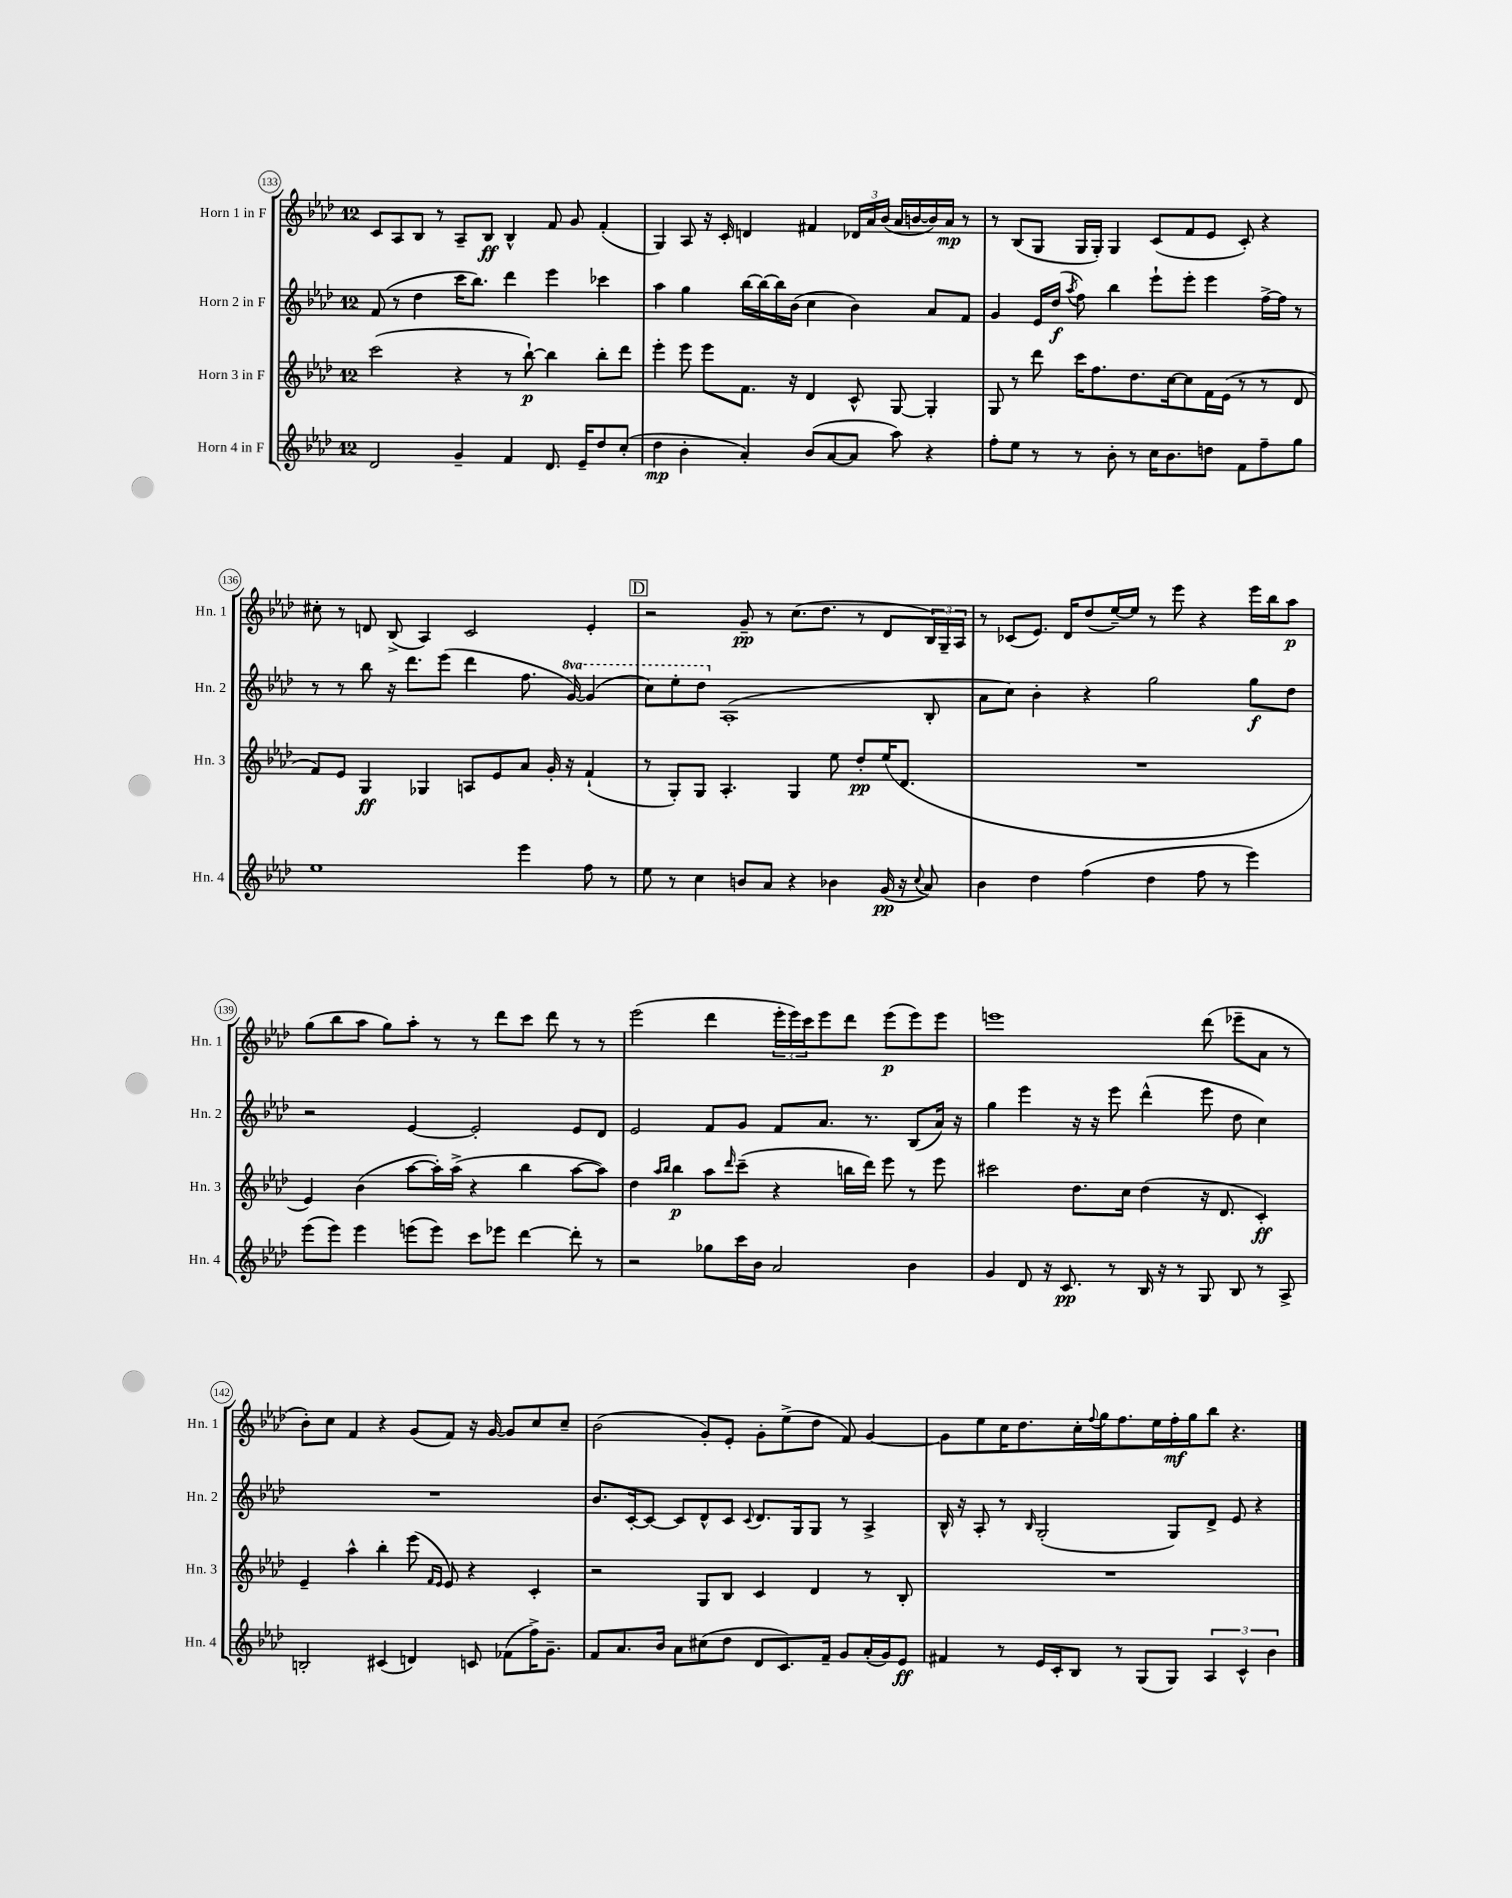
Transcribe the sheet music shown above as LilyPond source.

<<
\new StaffGroup <<
\new Staff = "s0" \with { instrumentName = "Horn 1 in F" shortInstrumentName = "Hn. 1" } {
    \clef treble \key aes \major \once \override Staff.TimeSignature.style = #'single-digit \time 12/8
    c'8 aes8 bes8 r8 aes8-- bes8\ff bes4-^ f'8 g'8 f'4-.( |
    g4) aes8 r16 c'16-. d'4 fis'4 \tuplet 3/2 { des'16 aes'16 bes'16( } aes'16 b'16~ b'16) aes'16\mp r8 |
    r8 bes8( g8 g16 g16-.) g4 c'8( f'8 ees'8 c'8-.) r4 |
    cis''8-. r8 d'8 bes8->( aes4) c'2 ees'4-. |
    \mark \markup { \box "D" } r2 g'8--\pp r8 c''8.( des''8. r8 des'8 \tuplet 3/2 { bes16) g16-- aes16 } |
    r8 ces'8( ees'8.) des'16 des''8( ees''16~--) ees''16 r8 ees'''8 r4 ees'''16 bes''16 aes''8\p |
    g''8( bes''8 aes''8 g''8) aes''8-. r8 r8 des'''8 c'''8 des'''8 r8 r8 |
    ees'''2( des'''4 \tuplet 3/2 { ees'''16-. ees'''16) c'''16 } ees'''8 des'''8 ees'''8\p( ees'''8) ees'''8 |
    e'''1 des'''8( ees'''8-- aes'8 r8 |
    bes'8-.) c''8 f'4 r4 g'8( f'8) r16 g'16~ g'8 c''8 c''8-- |
    bes'2( g'8-.) ees'8-. g'8-. ees''8->( des''8 f'8) g'4~ |
    g'8 ees''8 c''16 des''8. c''16-. \appoggiatura { f''8 } g''16 f''8. ees''16 f''16-.\mf g''16 bes''8 r4. \bar "|." |
}
\new Staff = "s1" \with { instrumentName = "Horn 2 in F" shortInstrumentName = "Hn. 2" } {
    \clef treble \key aes \major \once \override Staff.TimeSignature.style = #'single-digit \time 12/8 \set Staff.ottavationMarkups = #ottavation-simple-ordinals
    f'8( r8 des''4 c'''16 bes''8.) des'''4 ees'''4 ces'''4 |
    aes''4 g''4 bes''16~ bes''16~ bes''16 bes'16( c''4 bes'4) aes'8 f'8 |
    g'4 ees'16 des''16\f( \acciaccatura { aes''8 } f''8) bes''4 ees'''8-! ees'''8-. ees'''4 f''16~-> f''16 r8 |
    r8 r8 bes''8 r16 des'''8. ees'''8( des'''4 f''8. \ottava #1 g''16~) g''4( |
    \mark \markup { \box "D" } c'''8) ees'''8-. des'''8 \ottava #0 aes1-.( bes8-. |
    aes'8 c''8) bes'4-. r4 g''2 g''8\f des''8 |
    r2 ees'4~ ees'2-. ees'8 des'8 |
    ees'2 f'8 g'8 f'8 aes'8. r8. bes8( aes'16) r16 |
    g''4 ees'''4 r16 r16 ees'''8 des'''4-^( ees'''8 des''8 c''4) |
    R1. |
    bes'8. c'16~-. c'8~ c'8 des'8-^ c'8 \appoggiatura { c'8 } des'8. g16 g8 r8 aes4-> |
    bes16-^ r16 aes8-. r8 \grace { bes16 } g2-.( g8) des'8-> ees'8 r4 \bar "|." |
}
\new Staff = "s2" \with { instrumentName = "Horn 3 in F" shortInstrumentName = "Hn. 3" } {
    \clef treble \key aes \major \once \override Staff.TimeSignature.style = #'single-digit \time 12/8
    c'''2( r4 r8 bes''8~-!\p) bes''4 bes''8-. des'''8 |
    ees'''4-. ees'''8 ees'''8 f'8. r16 des'4 c'8-^ g8~ g4-. |
    g8 r8 des'''8 c'''16 f''8. des''8. c''16~ c''8 f'16 ees'16( r8 r8 des'8 |
    f'8) ees'8 g4\ff ges4 a8 ees'8 aes'8 g'16-. r16 f'4-!( |
    \mark \markup { \box "D" } r8 g8-.) g8 aes4.-. g4 ees''8 des''8-.\pp ees''16( des'8. |
    R1. |
    ees'4) bes'4( aes''8~ aes''16-.) aes''16->( r4 bes''4 aes''8~ aes''8) |
    des''4 \grace { aes''16 bes''16 } bes''4\p aes''8 \grace { des'''16 } c'''8--( r4 b''16 des'''16) ees'''8 r8 ees'''8 |
    cis'''2 des''8. c''16 des''4( r16 des'8. c'4-.\ff) |
    ees'4-- aes''4-^ bes''4-. ees'''8( \grace { f'16 ees'16 } ees'8) r4 c'4-. |
    r2 g8 bes8 c'4 des'4 r8 bes8-. |
    R1. \bar "|." |
}
\new Staff = "s3" \with { instrumentName = "Horn 4 in F" shortInstrumentName = "Hn. 4" } {
    \clef treble \key aes \major \once \override Staff.TimeSignature.style = #'single-digit \time 12/8
    des'2 g'4-- f'4 des'8. ees'16-- des''8 c''8-.( |
    des''4\mp bes'4-. aes'4-.) bes'8( aes'8~ aes'8 aes''8) r4 |
    f''8-. ees''8 r8 r8 bes'8-. r8 c''16 bes'8. d''8 f'8 f''8-- g''8 |
    ees''1 ees'''4 f''8 r8 |
    \mark \markup { \box "D" } ees''8 r8 c''4 b'8 aes'8 r4 bes'4 g'16\pp( r16 \appoggiatura { c''8 } aes'8) |
    bes'4 des''4 f''4( des''4 f''8 r8 ees'''4) |
    ees'''8( ees'''8) ees'''4 e'''8( e'''8) c'''8 ees'''8 des'''4~ des'''8-. r8 |
    r2 ges''8 c'''16 bes'16 aes'2 bes'4 |
    g'4 des'8 r16 c'8.\pp r8 bes16 r16 r8 g8 bes8 r8 aes8-> |
    b2-. cis'4( d'4) c'8 fes'8( f''16->) g'8.-- |
    f'8 aes'8. bes'16 aes'8 cis''8( des''8 des'8 c'8.) f'16-- g'8 aes'16-.( g'16) ees'8\ff |
    fis'4 r8 ees'16 c'16-. bes8 r8 g8( g8) \tuplet 3/2 { aes4 c'4-^ bes'4 } \bar "|." |
}
>>
>>
\layout { \context { \Score currentBarNumber = #133 \override BarNumber.stencil = #(make-stencil-circler 0.1 0.3 ly:text-interface::print) } }
